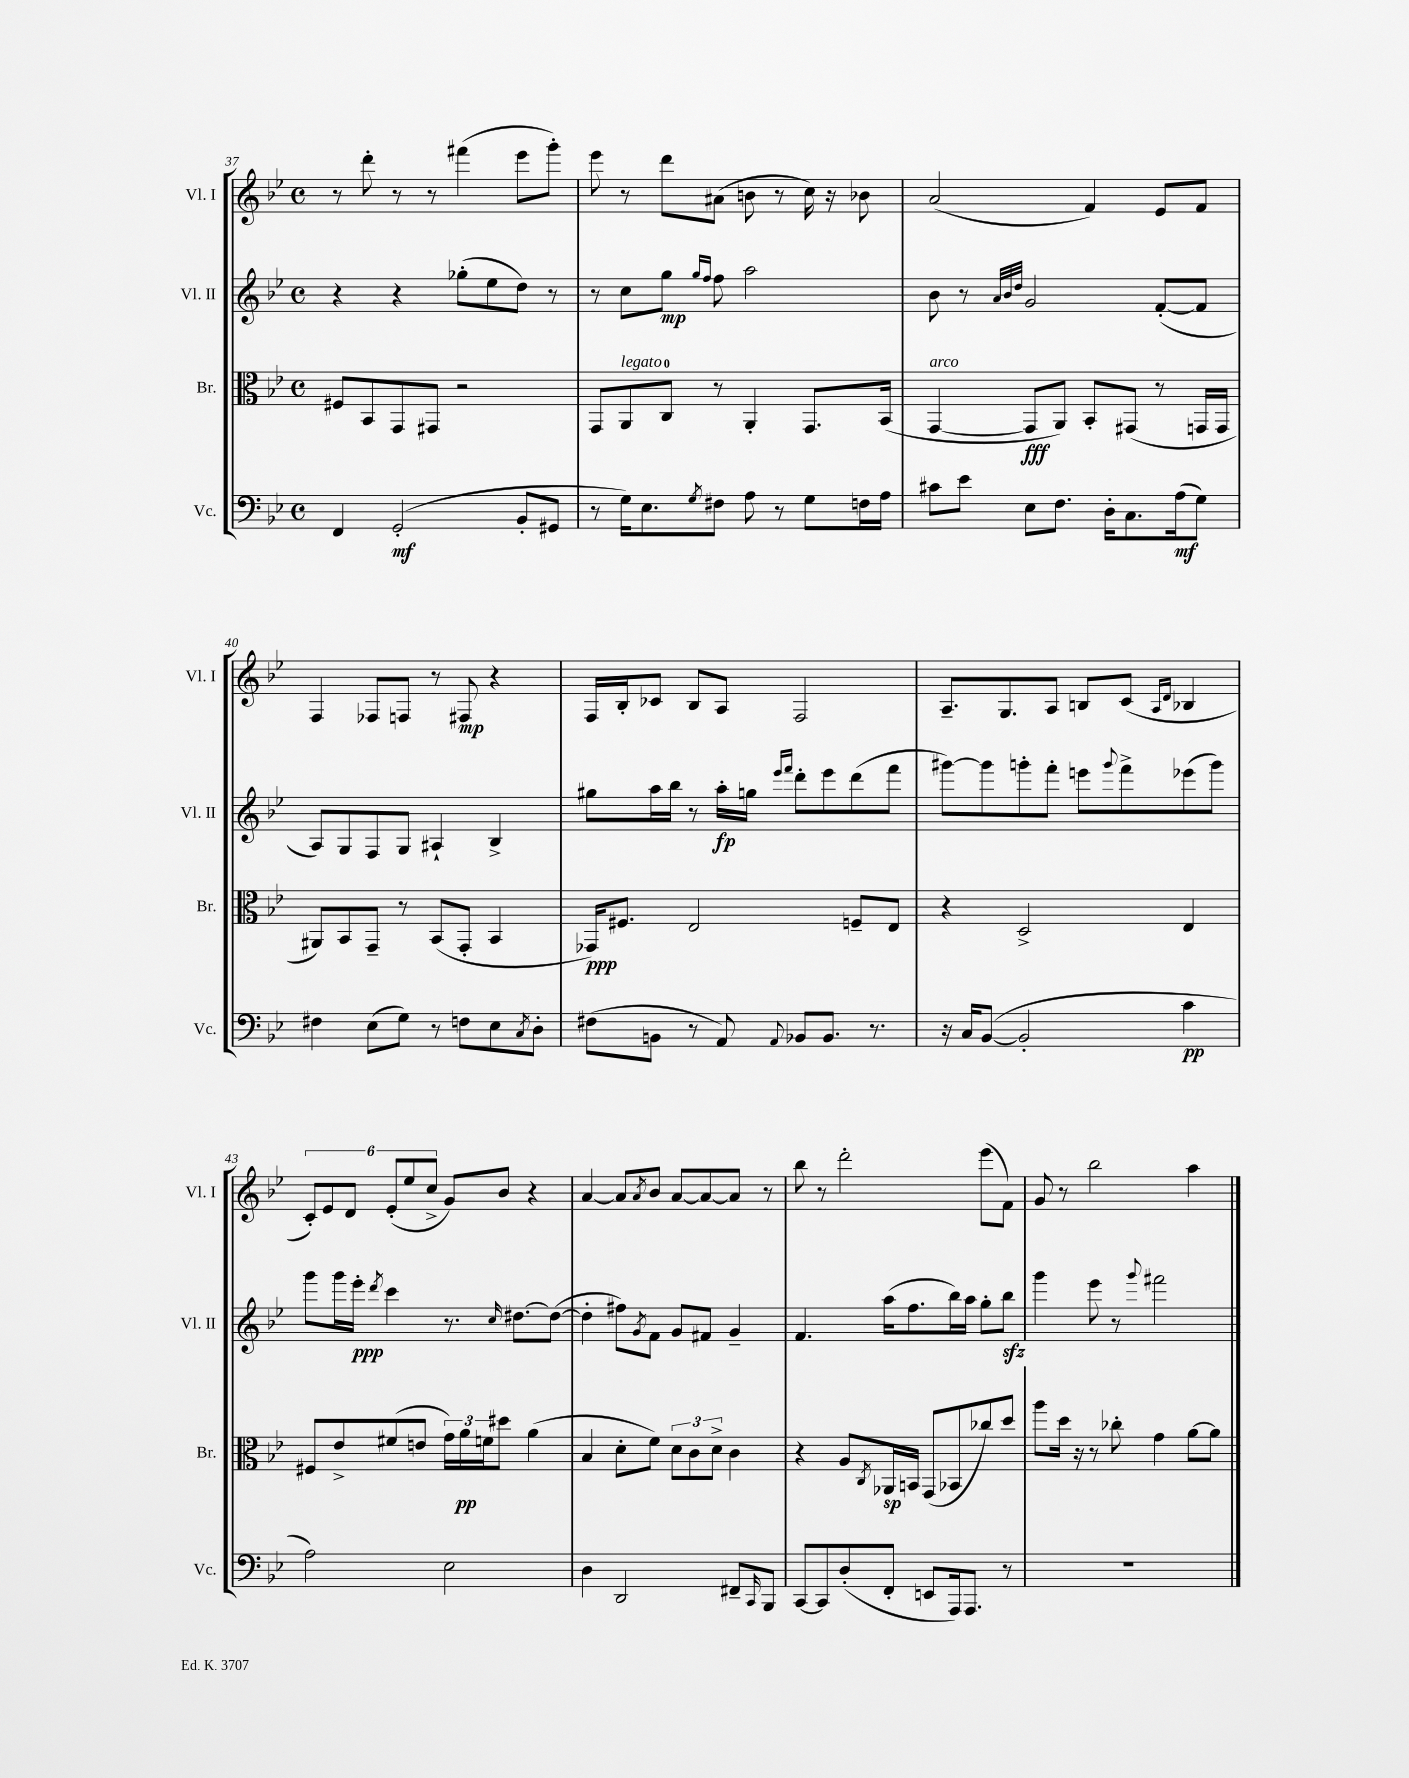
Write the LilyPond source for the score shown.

<<
\new StaffGroup <<
\new Staff = "s0" \with { instrumentName = "Vl. I" shortInstrumentName = "Vl. I" } {
    \clef treble \key bes \major \defaultTimeSignature \time 4/4
    r8 d'''8-. r8 r8 fis'''4( ees'''8 g'''8-.) |
    ees'''8 r8 d'''8 ais'8( b'8 r8 c''16) r16 bes'8 |
    a'2( f'4) ees'8 f'8 |
    f4 fes8 f8 r8 fis8\mp r4 |
    f16 bes16-. ces'8 bes8 a8 f2 |
    a8.-- g8. a8 b8 c'8( \grace { a16 d'16 } bes4 |
    \tuplet 6/4 { c'8-.) ees'8 d'8 ees'8-.( ees''8 c''8-> } g'8) bes'8 r4 |
    a'4~ a'8 \acciaccatura { a'8 } bes'8 a'8~ a'8~ a'8 r8 |
    bes''8 r8 d'''2-. ees'''8( f'8) |
    g'8 r8 bes''2 a''4 \bar "|." |
}
\new Staff = "s1" \with { instrumentName = "Vl. II" shortInstrumentName = "Vl. II" } {
    \clef treble \key bes \major \defaultTimeSignature \time 4/4
    r4 r4 ges''8-.( ees''8 d''8) r8 |
    r8 c''8 g''8\mp \grace { g''16 f''16 } f''8 a''2 |
    bes'8 r8 \grace { a'32 bes'32 d''32 } g'2 f'8~-.( f'8 |
    a8) g8 f8 g8 ais4-! bes4-> |
    gis''8 a''16 bes''16 r8 a''16-.\fp g''16 \grace { ees'''16 f'''16 } d'''8-. ees'''8 d'''8( f'''8 |
    gis'''8~) gis'''8 g'''8-. f'''8-. e'''8 \appoggiatura { g'''8 } f'''8-> ees'''8( g'''8) |
    g'''8 g'''16 ees'''16-.\ppp \acciaccatura { d'''8 } c'''4 r8. \grace { c''16 } dis''8.~ dis''8~( |
    dis''4-. fis''8) \acciaccatura { g'8 } f'8 g'8 fis'8 g'4-- |
    f'4. a''16( f''8. bes''16) a''16 g''8-. bes''8\sfz |
    g'''4 ees'''8 r8 \appoggiatura { g'''8 } fis'''2 \bar "|." |
}
\new Staff = "s2" \with { instrumentName = "Br." shortInstrumentName = "Br." } {
    \clef alto \key bes \major \defaultTimeSignature \time 4/4
    fis8 bes,8 g,8 gis,8 r2 |
    g,8 a,8^\markup { \italic "legato" } c8-0 r8 a,4-. g,8. bes,16( |
    g,4~^\markup { \italic "arco" } g,8\fff a,8) bes,8-. gis,8( r8 g,16 g,16 |
    ais,8) bes,8 g,8-- r8 bes,8( g,8-. bes,4 |
    ges,16\ppp) fis8. ees2 f8-- ees8 |
    r4 d2-> ees4 |
    fis8 ees'8-> fis'8( e'8 \tuplet 3/2 { g'16) a'16\pp f'16 } dis''8 a'4( |
    bes4 d'8-. f'8) \tuplet 3/2 { d'8 c'8 d'8-> } c'4 |
    r4 a8 \acciaccatura { c8 } aes,16\sp b,16 g,8( bes,8 ces''8) d''8 |
    a''8 d''16 r16 r8 ces''8-. g'4 a'8~ a'8 \bar "|." |
}
\new Staff = "s3" \with { instrumentName = "Vc." shortInstrumentName = "Vc." } {
    \clef bass \key bes \major \defaultTimeSignature \time 4/4
    f,4 g,2-.\mf( bes,8-. gis,8 |
    r8 g16) ees8. \acciaccatura { g8 } fis8 a8 r8 g8 f16 a16 |
    cis'8 ees'8 ees8 f8. d16-. c8. a16\mf( g8) |
    fis4 ees8( g8) r8 f8 ees8 \acciaccatura { c8 } d8-. |
    fis8( b,8 r8 a,8) \appoggiatura { a,8 } bes,8 bes,8. r8. |
    r16 c16 bes,8~( bes,2-. c'4\pp |
    a2) ees2 |
    d4 d,2 fis,8-- \grace { c,16 } bes,,8 |
    c,8~ c,8 d8-.( f,8-. e,8 a,,16) a,,8. r8 |
    R1 \bar "|." |
}
>>
>>
\layout { \context { \Score currentBarNumber = #37 } }
